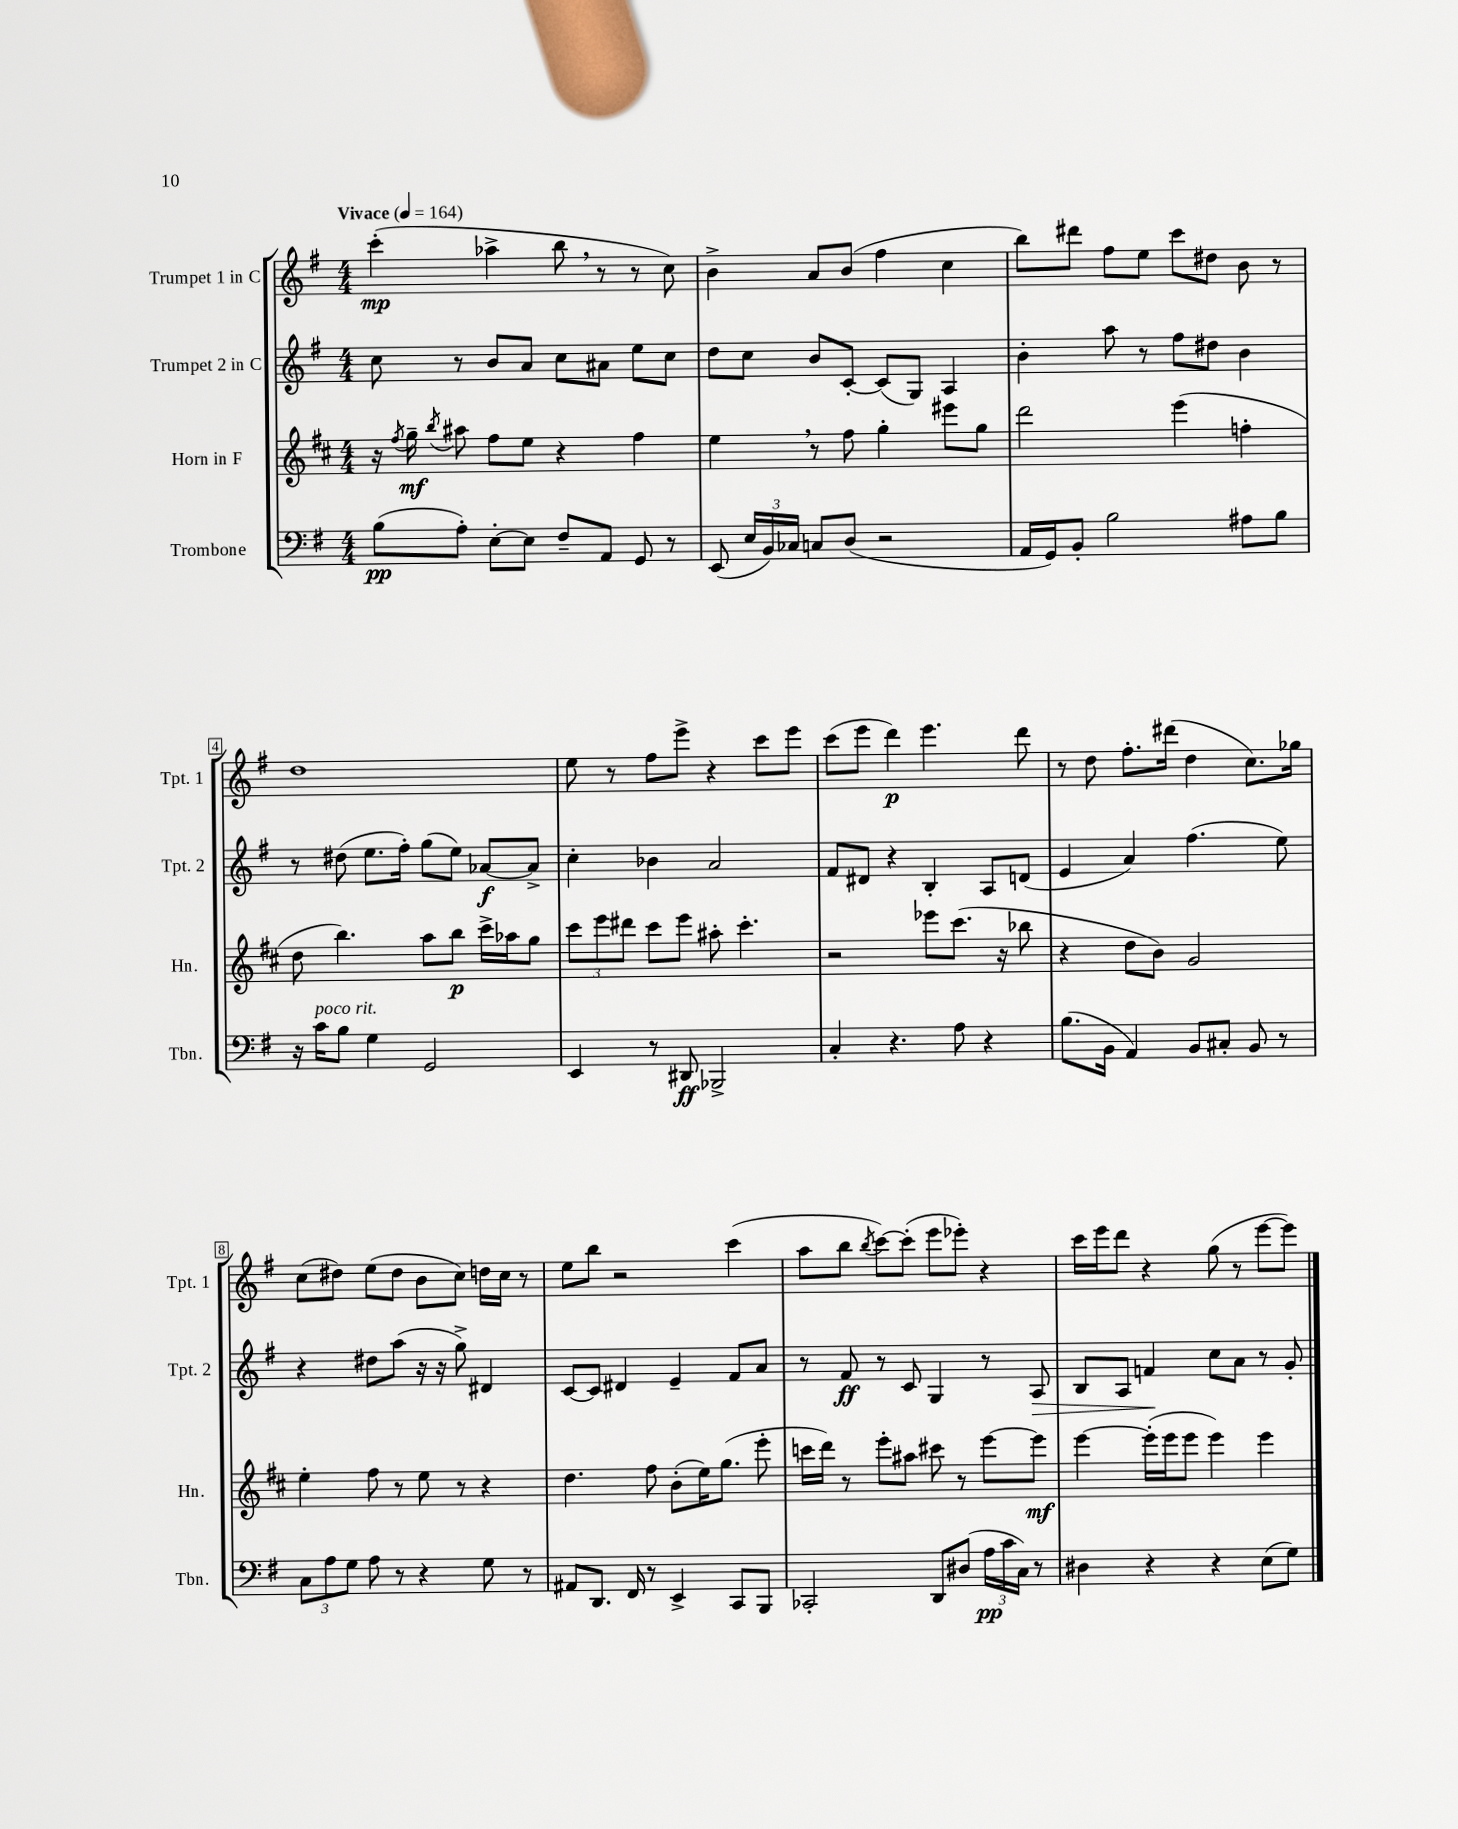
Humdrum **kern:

**kern	**kern	**kern	**kern
*staff4	*staff3	*staff2	*staff1
*clefF4	*clefG2	*clefG2	*clefG2
*k[f#]	*k[f#c#]	*k[f#]	*k[f#]
*M4/4	*M4/4	*M4/4	*M4/4
*MM164	*MM164	*MM164	*MM164
(8B	16r	8cc	(4ccc'
.	8qff#	.	.
.	16gg~	.	.
.	8qbb	.	.
8A')	8aa#	8r	.
[8E'	8ff#	8b	4aa-^
8E]	8ee	8a	.
8F#~	4r	8cc	8bb
8AA	.	8a#	8r
8GG	4ff#	8ee	8r
8r	.	8cc	8cc)
=	=	=	=
(8EE	4ee	8dd	4b^
24E	.	8cc	.
24BB)	.	.	.
24C-	.	.	.
8C	8r	8b	8a
(8D	8ff#	[8c'	(8b
2r	4gg'	(8c]	4ff#
.	.	8G)	.
.	8eee#	4A	4cc
.	8gg	.	.
=	=	=	=
16AA	2ddd	4b'	8bb)
16GG)	.	.	.
8BB'	.	.	8ddd#
2B	.	8aa	8ff#
.	.	8r	8ee
.	(4eee	8ff#	8ccc
.	.	8dd#	8dd#
8A#	4ff'	4b	8b
8B	.	.	8r
=	=	=	=
16r	8dd	8r	1dd
16c	.	.	.
8B	4.bb)	(8dd#	.
4G	.	8.ee	.
.	.	16ff#')	.
2GG	8aa	(8gg	.
.	8bb	8ee)	.
.	16ccc#^	[8a-	.
.	16aa-	.	.
.	8gg	8a-^]	.
=	=	=	=
4EE	12ccc#	4cc'	8ee
.	12eee	.	.
.	.	.	8r
.	12ddd#	.	.
8r	8ccc#	4b-	8ff#
8DD#	8eee	.	8eee^
2BBB-^	8aa#'	2a	4r
.	4.ccc#'	.	.
.	.	.	8ccc
.	.	.	8eee
=	=	=	=
4C'	2r	8f#	(8ccc
.	.	8d#	8eee
4.r	.	4r	4ddd)
.	8eee-	4B'	4.eee
8A	(8.ccc#	.	.
4r	.	8A	.
.	16r	.	.
.	8bb-	(8d	8ddd
=	=	=	=
(8.B	4r	4e	8r
.	.	.	8dd
16BB	.	.	.
4AA)	8dd	4a)	8.ff#'
.	8b)	.	.
.	.	.	(16ddd#
8BB	2g	(4.ff#	4dd
8C#'	.	.	.
8BB	.	.	8.cc)
8r	.	8ee)	.
.	.	.	16gg-
=	=	=	=
12C	4ee'	4r	(8cc
12A	.	.	.
.	.	.	8dd#)
12G	.	.	.
8A	8ff#	8dd#	(8ee
8r	8r	(8aa	8dd#
4r	8ee	16r	8b
.	.	16r	.
.	8r	8gg^)	8cc)
8G	4r	4d#	16dd
.	.	.	16cc
8r	.	.	8r
=	=	=	=
8AA#	4.dd	[8c	8ee
8.DD	.	8c]	8bb
.	.	4d#	2r
16FF#	.	.	.
8r	8ff#	.	.
4EE^	(8b'	4e~	.
.	16ee)	.	.
.	(8.gg	.	.
8CC	.	8f#	(4ccc
8BBB	8eee'	8a	.
=	=	=	=
2CC-'	16ccc	8r	8aa
.	16ddd)	.	.
.	8r	8f#	8bb
.	.	.	8qbb
.	8eee'	8r	[8ccc)
.	8aa#	8c	(8ccc']
8DD	8ccc#	4G	8eee
(8D#	8r	.	8eee-')
24A	[8eee	8r	4r
24c	.	.	.
24C)	.	.	.
8r	8eee]	8A	.
=	=	=	=
4D#	[4eee	8B	16ccc
.	.	.	16eee
.	.	8A	8ddd
4r	(16eee']	4f	4r
.	16eee	.	.
.	8eee	.	.
4r	4eee)	8cc	(8gg
.	.	8a	8r
(8E	4eee	8r	[8eee
8G)	.	8g'	8eee])
==	==	==	==
*-	*-	*-	*-
